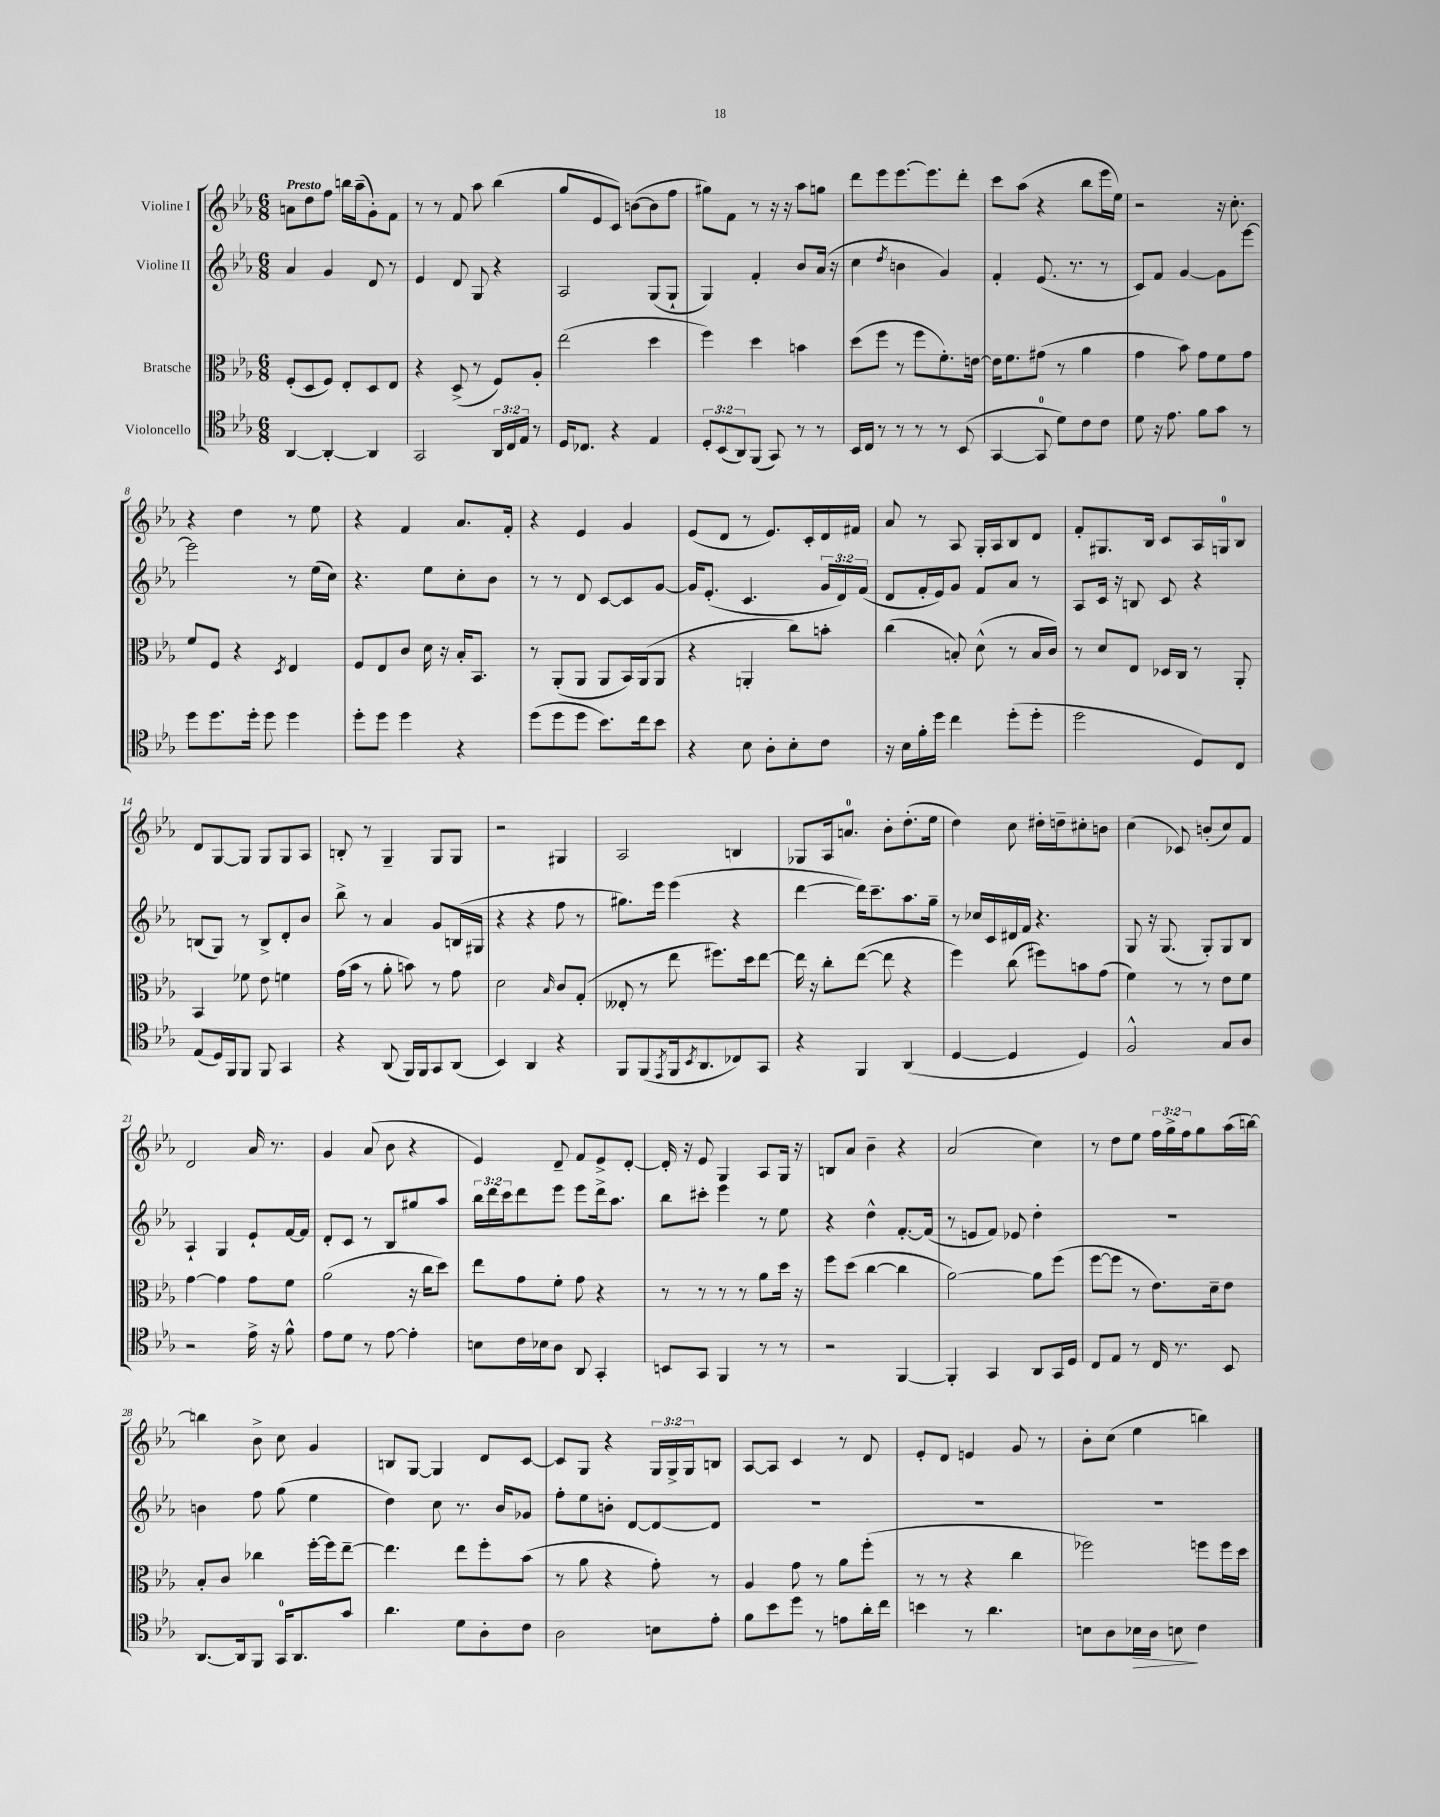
<<
\new StaffGroup <<
\new Staff = "s0" \with { instrumentName = "Violine I" } {
    \clef treble \key ees \major \numericTimeSignature \time 6/8 \override Staff.TupletNumber.text = #tuplet-number::calc-fraction-text \tempo "Presto"
    a'8 d''8 f''8 b''16 aes''16--( g'8-.) f'8 |
    r8 r8 f'8 aes''8 bes''4( |
    g''8 ees'8 c'8) b'8~( b'8 f''8 |
    gis''8) f'8 r8 r16 r16 aes''8 g''8 |
    d'''8 ees'''8 ees'''8.~ ees'''8. d'''8-. |
    c'''8 aes''8( r4 bes''8 ees'''16 ees''16) |
    r2 r16 c''8.-. |
    r4 d''4 r8 ees''8 |
    r4 f'4 aes'8. f'16-. |
    r4 ees'4 g'4 |
    ees'8( d'8 r8 ees'8.) c'16-. d'16 fis'16 |
    aes'8 r8 aes8 g16-. aes16 bes8 d'8 |
    f'8-. gis8. bes16 c'8 aes16 g16-0 bes8 |
    d'8 g8~ g8 g8 g8 aes8 |
    b8-. r8 g4-- g8 g8 |
    r2 gis4 |
    aes2 b4 |
    ges8 aes16 a'8.-0 bes'8-. d''8.-.( ees''16 |
    d''4) c''8 dis''16-. d''16-- cis''8-. b'8 |
    c''4( ces'8) b'8-.( c''8) f'8 |
    d'2 aes'16 r8. |
    g'4 aes'8( bes'8 r4 |
    ees'4) d'8-- f'8 ees'8-> d'8~-. |
    d'16-. r16 ees'8 g4 aes8 g16 r16 |
    b8 aes'8 bes'4-- r4 |
    aes'2( c''4) |
    r8 d''8 ees''8 \tuplet 3/2 { f''16 g''16-> f''16 } g''8 aes''16( b''16~) |
    b''4 bes'8-> c''8 g'4 |
    b8 g8~ g4 d'8 c'8~ |
    c'8 g8 r4 \tuplet 3/2 { g16 g16-> g16 } b8 |
    aes8~ aes8 c'4 r8 d'8 |
    ees'8-. d'8 e'4 g'8 r8 |
    bes'8-. c''8( ees''4 b''4) \bar "|." |
}
\new Staff = "s1" \with { instrumentName = "Violine II" } {
    \clef treble \key ees \major \numericTimeSignature \time 6/8 \override Staff.TupletNumber.text = #tuplet-number::calc-fraction-text
    aes'4 g'4 d'8 r8 |
    ees'4 d'8 g8 r4 |
    aes2 g8( g8-! |
    g4) f'4-. bes'8 aes'16( r16 |
    c''4 \acciaccatura { d''8 } b'4 g'4) |
    f'4-. ees'8.( r8. r8 |
    c'8) f'8 g'4~ g'8 ees'''8~ |
    ees'''2 r8 ees''16( c''16) |
    r4. ees''8 c''8-. bes'8 |
    r8 r8 d'8 c'8~ c'8 g'8~ |
    g'16 ees'8.-.( c'4. \tuplet 3/2 { g'16 d'16) f'16( } |
    d'8 f'16-. ees'16) g'8 f'8 aes'8 r8 |
    aes8 c'16 r16 b8 c'8 r4 |
    b8( g8) r8 b8-> d'8-. bes'8 |
    bes''8-> r8 aes'4 g'8 b16( gis16 |
    r4 r4 f''8 r8 |
    gis''8.) ees'''16 ees'''4( r4 |
    d'''4~ d'''16) c'''8.-- aes''8. g''16-- |
    r8 ces''16 c'16 dis'16 f'16 r4. |
    g8 r16 g8.( g8-.) g8 bes8 |
    aes4-! g4 ees'8-! f'16~ f'16 |
    d'8-. c'8 r8 bes8 gis''8 aes''8 |
    \tuplet 3/2 { bes''16 d'''16 c'''16 } d'''8 ees'''8 ees'''8 d'''16-> aes''8. |
    bes''8 cis'''8-. ees'''4 r8 ees''8 |
    r4 d''4-^ f'8.~-. f'16( |
    r8 e'8 f'8) ees'8 d''4-. |
    R2. |
    b'4 f''8 g''8( ees''4 |
    d''4) c''8 r8. bes'16 ges'8 |
    f''8-. ees''8 b'8-. d'8~ d'8~ d'8 |
    R2. |
    R2. |
    R2. \bar "|." |
}
\new Staff = "s2" \with { instrumentName = "Bratsche" } {
    \clef alto \key ees \major \numericTimeSignature \time 6/8
    f8-.( d8 f8) ees8-. d8 ees8 |
    r4 d8->( r8 f8) aes8-. |
    ees''2( d''4 |
    f''4) d''4 b'4 |
    d''8( f''8 r8 f''8 f'8.-.) e'16~ |
    e'16 f'8. gis'8( r8 aes'4 |
    g'4 bes'8) g'8 f'8 g'8 |
    f'8 f8 r4 \acciaccatura { d8 } ees4 |
    f8 ees8 c'8 d'16 r16 bes16-. bes,8. |
    r8 aes,8-.( aes,8 aes,8 bes,16) aes,16( aes,8 |
    r4 a,4-. c''8) b'8-. |
    c''4( b8-.) d'8-^( r8 b16 c'16) |
    r8 d'8 ees8 des16 c16 r8 aes,8-. |
    bes,4 fes'8 ees'8 f'4 |
    g'16( bes'16 r8 aes'8-. b'8) r8 g'8 |
    d'2 \grace { bes16 } c'8 g8-.( |
    eeses8-. r8 ees''8 fis''8.) d''16 ees''8~ |
    ees''16 r16 c''8-. ees''8~( ees''8 r4 |
    f''4) c''8( fis''8) b'8 g'8( |
    f'4) r8 r8 ees'8 f'8 |
    g'4~ g'4 g'8 f'8 |
    aes'2( r16 c''16 d''8) |
    ees''8 g'8 f'8-. g'8 r4 |
    r8 r8 r8 r8 aes'8 d''16 r16 |
    f''8 d''8( c''4~ c''4 |
    aes'2~) aes'8 f''8( |
    f''8~ f''8 r8 ees'8.) d'16-- ees'8 |
    bes8-. c'8 ces''4 f''16~-. f''16 ees''8~-- |
    ees''4. ees''8 f''8-. bes'8( |
    r8 aes'8 r4 g'8-.) r8 |
    aes4 g'8 r8 aes'8 f''8-.( |
    r8 r8 r4 c''4 |
    fes''2) f''8 f''16 d''16 \bar "|." |
}
\new Staff = "s3" \with { instrumentName = "Violoncello" } {
    \clef tenor \key ees \major \numericTimeSignature \time 6/8 \override Staff.TupletNumber.text = #tuplet-number::calc-fraction-text
    aes,4~ aes,4~-. aes,4 |
    g,2 \tuplet 3/2 { aes,16 c16 ees16 } r8 |
    d16 ces8. r4 ees4 |
    \tuplet 3/2 { d8-. bes,8( aes,8) } f,8( g,8) r8 r8 |
    bes,16 c16 r8 r8 r8 r8 bes,8( |
    g,4~ g,8-0 d'8) c'8 c'8 |
    d'8 r16 ees'8. f'8 g'8 r8 |
    d''8 d''8. d''16-. d''8 d''4 |
    d''8-. d''8 d''4 r4 |
    d''8( d''8 d''8 bes'8.) c''16 bes'8 |
    r4 bes8 aes8-. bes8-. c'8 |
    r16 bes16 f'16-. d''16 c''4 d''8-.( d''8-. |
    d''2 d8) c8 |
    ees8( d16) f,16 f,8 f,8 g,4 |
    r4 aes,8( f,16) f,16 g,8 aes,8( |
    bes,4) aes,4 r4 |
    f,8 f,8( \acciaccatura { ees,8 } f,16 \acciaccatura { bes,8 } aes,8. ces8) g,8 |
    r4 f,4 aes,4( |
    d4~ d4 d4) |
    f2-^ g8 aes8 |
    r2 ees'16-> r16 f'8-^ |
    ees'8 d'8 r8 ees'8~ ees'4-. |
    b8 c'16 bes16 aes8 aes,8 g,4-. |
    b,8 g,8 f,4 r8 r8 |
    r2 f,4~ |
    f,4-. g,4 aes,8 g,16 d16 |
    c8 ees8 r8 c16 r8. bes,8 |
    aes,8.~ aes,16 f,8 g,16-0 aes,8. g'8 |
    aes'4. d'8 aes8-. c'8 |
    aes2 b8 ees'8-. |
    f'8 bes'8 d''8 r8 e'8 aes'16-. c''16 |
    b'4 r8 aes'4. |
    b8 aes8 bes16\> aes16 b8\! c'4 \bar "|." |
}
>>
>>
